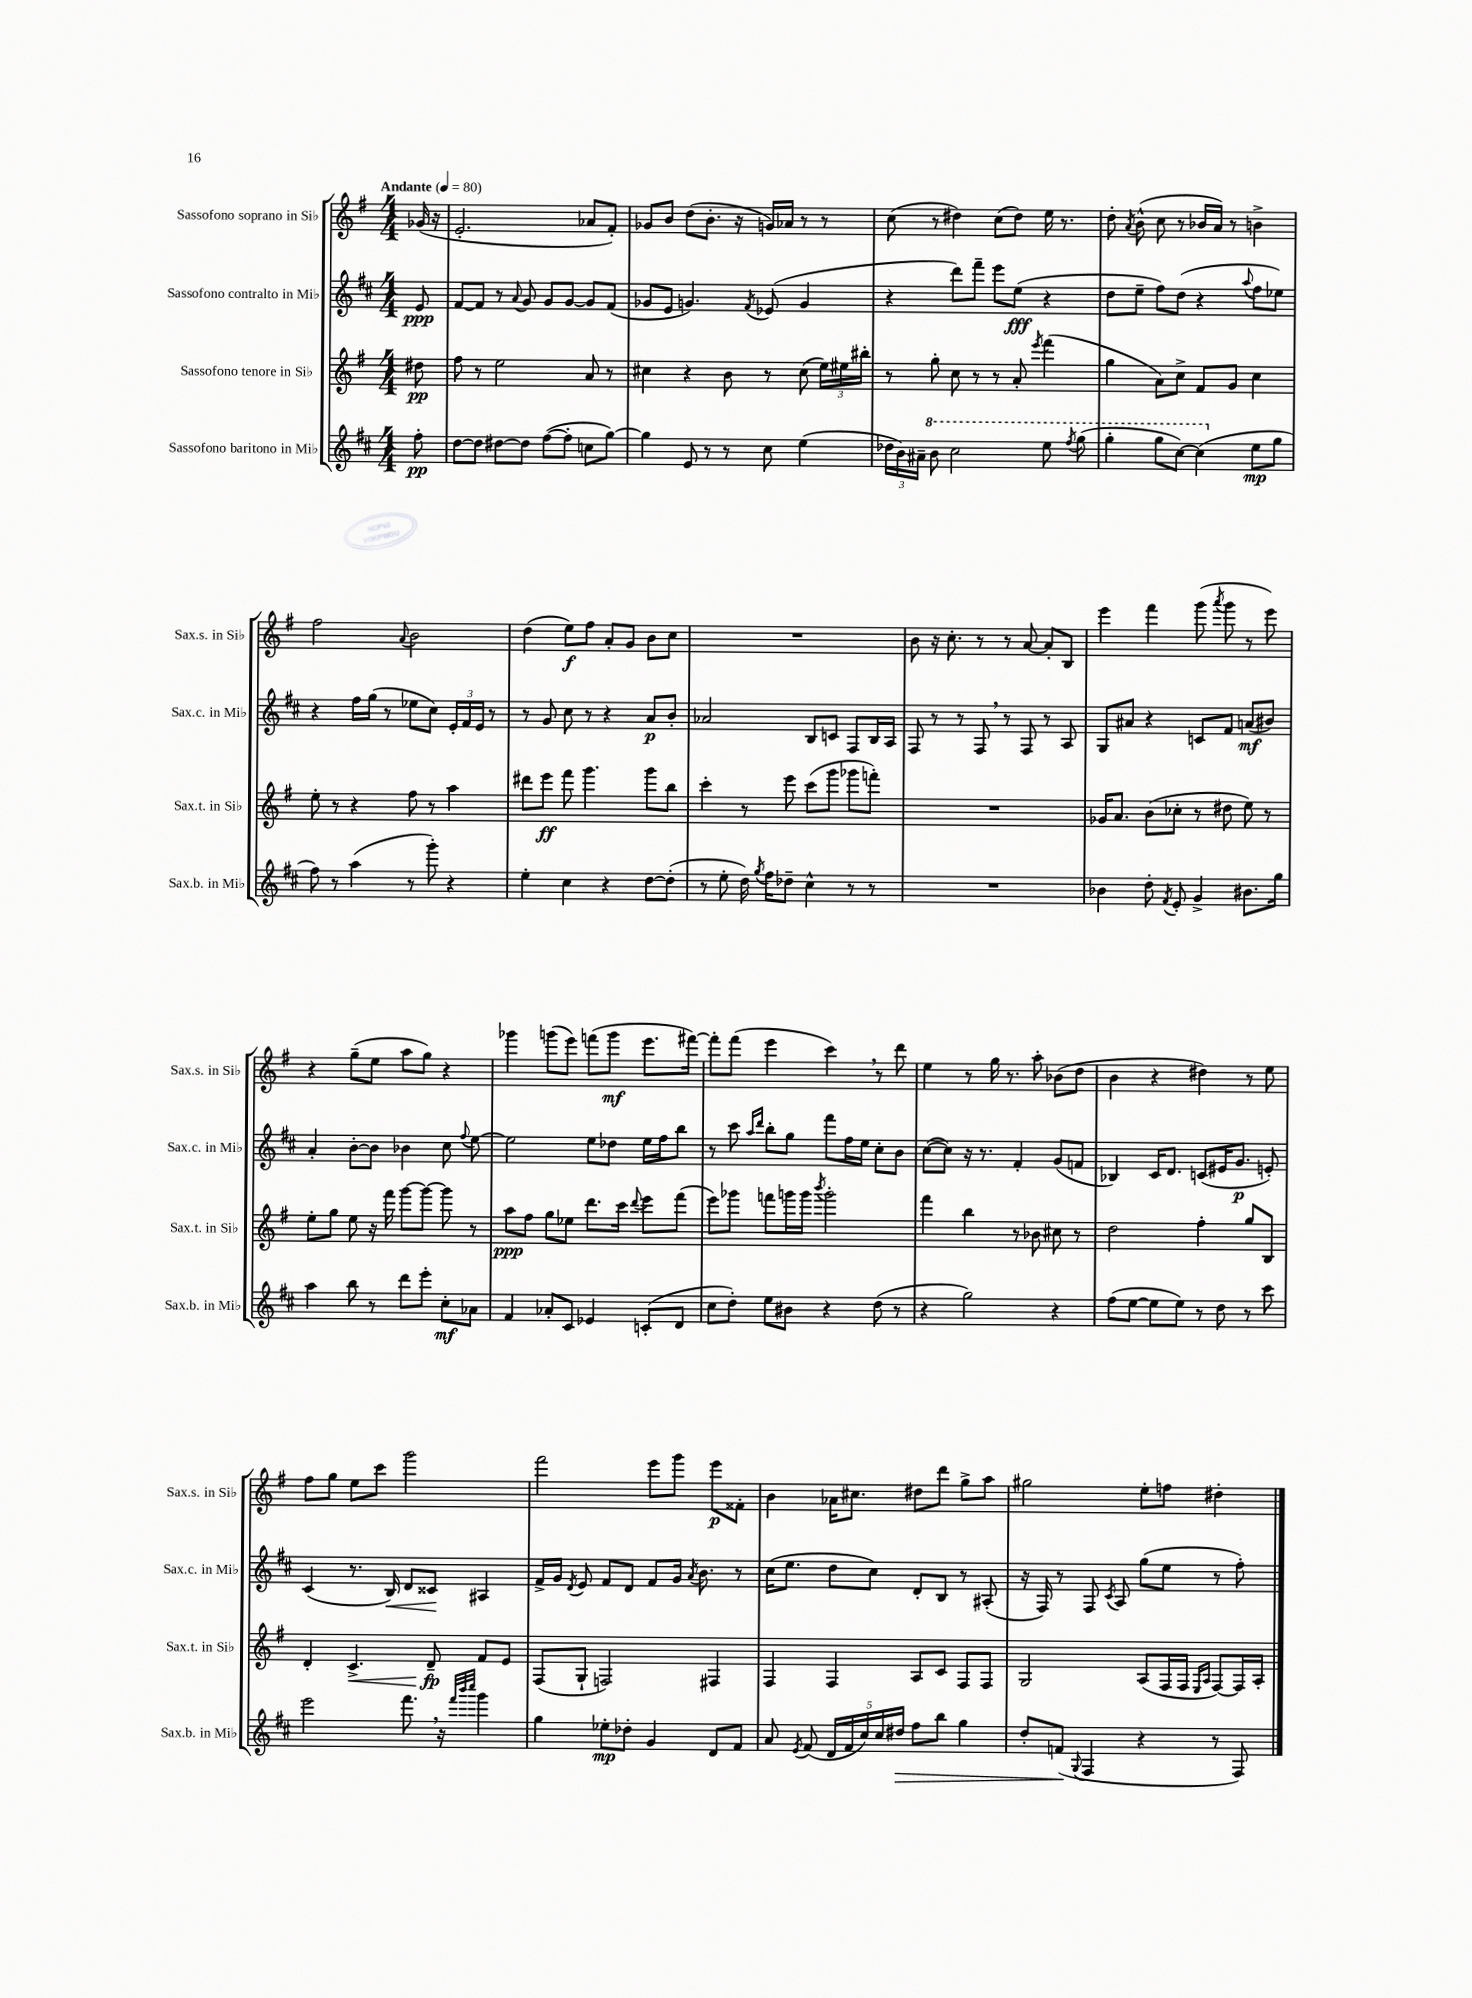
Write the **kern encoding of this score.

**kern	**kern	**kern	**kern
*staff4	*staff3	*staff2	*staff1
*clefG2	*clefG2	*clefG2	*clefG2
*k[f#c#]	*k[f#]	*k[f#c#]	*k[f#]
*M4/4	*M4/4	*M4/4	*M4/4
*MM80	*MM80	*MM80	*MM80
8ff#'	8dd#	8e	(16g-
.	.	.	16r
=	=	=	=
[8dd	8ff#	[8f#	2.e'
8dd]	8r	8f#]	.
[8dd#	2ee	8r	.
.	.	8qqa	.
8dd#]	.	8g	.
([8ff#	.	8g	.
8ff#']	.	[8g	.
8cc	8a	8g]	8a-
[8gg)	8r	(8f#	8f#')
=	=	=	=
4gg]	4cc#	8g-	8g-
.	.	8e	8b
8e	4r	4.g)	(8dd
8r	.	.	8.b'
8r	8b	.	.
.	.	.	16r
.	.	8qf#	.
8cc#	8r	(8e-	16g)
.	.	.	16a-
(4ee	(8cc#	4g	8r
.	24ee)	.	8r
.	24ee#	.	.
.	24bb#'	.	.
=	=	=	=
24dd-	8r	4r	(8cc
24b)	.	.	.
24a#~	.	.	.
8bb	8gg'	.	8r
2ccc#	8cc	8ddd)	4dd#)
.	8r	8fff#~	.
.	8r	8eee	(8cc
.	8a'	(8ee	8dd#)
.	8qeee	.	.
8eee	(4fff#	4r	16ee
.	.	.	8.r
8qfff#	.	.	.
(8ggg	.	.	.
=	=	=	=
4ggg'	4gg	8dd	8dd'
.	.	.	8qa
.	.	8ee~	(8b^^
8ggg	8a)	8ff#)	8cc
[8ccc#)	8cc^	(8dd	8r
(4ccc#]	8f#	4r	16b-
.	.	.	16a)
.	8g	.	8r
.	.	8qqaa	.
8ee	4cc	8ff#	4b^
8gg	.	8ee-)	.
=	=	=	=
8ff#)	8ee'	4r	2ff#
8r	8r	.	.
(4aa	4r	16ff#	.
.	.	(16gg	.
.	.	8r	.
.	.	.	8qqa
8r	8ff#	8ee-	2b
8ggg')	8r	8cc#)	.
4r	4aa	24e'	.
.	.	24f#	.
.	.	24e	.
.	.	8r	.
=	=	=	=
4ee'	8ddd#	8r	(4dd
.	8eee	8g	.
4cc#	8fff#	8cc#	8ee)
.	4.ggg	8r	8ff#
4r	.	4r	8a'
.	.	.	8g
[8dd	8ggg	8a	8b
(8dd']	8bb	8b'	8cc
=	=	=	=
8r	4ccc'	2a-	1r
8ee'	.	.	.
16dd)	8r	.	.
8qgg	.	.	.
16ff#	.	.	.
8dd-~	8eee	.	.
4cc#^^	(8ccc	8B	.
.	8ggg	8c	.
8r	8ggg-	8F#	.
8r	8fff')	16B	.
.	.	16A	.
=	=	=	=
1r	1r	8F#	8b
.	.	8r	16r
.	.	.	8.cc'
.	.	8r	.
.	.	8F#	8r
.	.	8r	8r
.	.	8F#	[8a
.	.	8r	8a']
.	.	8A	8B
=	=	=	=
4b-	16g-	8G	4eee
.	8.a	.	.
.	.	8a#	.
8dd'	(8b	4r	4fff#
8qf#	.	.	.
8e'	8cc-'	.	.
4g^	8r	8c	(8ggg
.	.	.	8qaaa
.	8dd#	8f#	8ggg
8.b#	8ee)	(8a	8r
.	8r	8b#)	8eee)
16gg	.	.	.
=	=	=	=
4aa	8ee'	4a'	4r
.	8gg	.	.
8bb	8ee	[8b'	(8gg~
8r	16r	8b]	8ee
.	16fff#	.	.
8ddd	[8ggg	4b-	8aa
8eee'	8ggg_	.	8gg)
8cc#'	8ggg]	8cc#	4r
.	.	8qqff#	.
8a-	8r	[8ee	.
=	=	=	=
4f#	8aa	2ee]	4ggg-
.	8ff#	.	.
8a-'	8gg	.	(8ggg
8c#	8ee-	.	8eee)
4e-	8.ddd	8ee	(8fff
.	.	8dd-	8ggg
.	16ccc	.	.
.	8qqddd	.	.
(8c'	8eee	16ee	8.eee
.	.	16ff#	.
8d	(8fff#	8bb	.
.	.	.	[16fff#)
=	=	=	=
8cc#	8eee)	8r	8fff#']
8dd')	8ggg-	8ccc#	(8fff#
.	.	16qqaa	.
.	.	16qqddd	.
8ee	8fff	8bb'	4eee
8b#	16ggg	8gg	.
.	16ggg	.	.
.	8qbbb	.	.
4r	2ggg'	8fff#	4ccc)
.	.	16ff#	.
.	.	16ee	.
(8dd	.	8cc#'	8r
8r	.	8b	8ddd
=	=	=	=
4r	4fff#	([8cc#	4ee
.	.	8cc#])	.
2gg)	4bb	16r	8r
.	.	8.r	.
.	.	.	16gg
.	.	.	8.r
.	8r	4f#'	.
.	8b-	.	8aa'
4r	8cc#	(8g	(8b-
.	8r	8f	8dd
=	=	=	=
(8ff#	2dd	4B-)	4b
[8ee	.	.	.
8ee]	.	16c#	4r
.	.	8.d	.
8ee)	.	.	.
8r	4ff#'	(8c	4dd#)
8dd	.	16e#	.
.	.	8.g	.
8r	8gg	.	8r
8ccc#	8B	8e')	8ee
=	=	=	=
2eee	4d'	(4c#	8ff#
.	.	.	8gg
.	4.c^	8.r	8ee
.	.	.	8ccc
.	.	16B)	.
8.fff#	.	8d	2ggg
.	8d~	8c##	.
16r	.	.	.
32qqfff#	.	.	.
32qqbbb	.	.	.
32qqcccc#	.	.	.
4ggg	8f#	4A#	.
.	8e	.	.
=	=	=	=
4gg	(8F#	16f#^	2fff#
.	.	16g	.
.	.	8qd	.
.	8G`	8e	.
8ee-'	2F)	8f#	.
8dd-'	.	8d	.
4g	.	8f#	8eee
.	.	16g	8ggg
.	.	8qa	.
.	.	8.b	.
8d	4F#	.	8eee
8f#	.	8r	8f##'
=	=	=	=
8a	4F#	(16cc#	4b
.	.	8.ee	.
8qe	.	.	.
(8f#	.	.	.
20d	4F#	8dd	16a-
20f#	.	.	.
.	.	.	8.cc#
20cc#)	.	.	.
.	.	8cc#)	.
20cc#	.	.	.
20dd#	.	.	.
8ff#	8A	8d'	8dd#
8bb	8c	8B	8ddd
4gg	8F#	8r	8gg^
.	8F#	(8A#'	8aa
=	=	=	=
8dd'	2G	16r	2gg#
.	.	16F#)	.
(8f	.	8r	.
8qqG	.	.	.
4F#	.	8F#	.
.	.	8qc#	.
.	.	8A	.
4r	(8A	(8gg	8ee'
.	16F#	8ee	8ff
.	16F#	.	.
.	16qqE	.	.
.	16qqA	.	.
8r	[8F#)	8r	4dd#'
8F#)	16F#]	8ff#')	.
.	16A'	.	.
==	==	==	==
*-	*-	*-	*-
